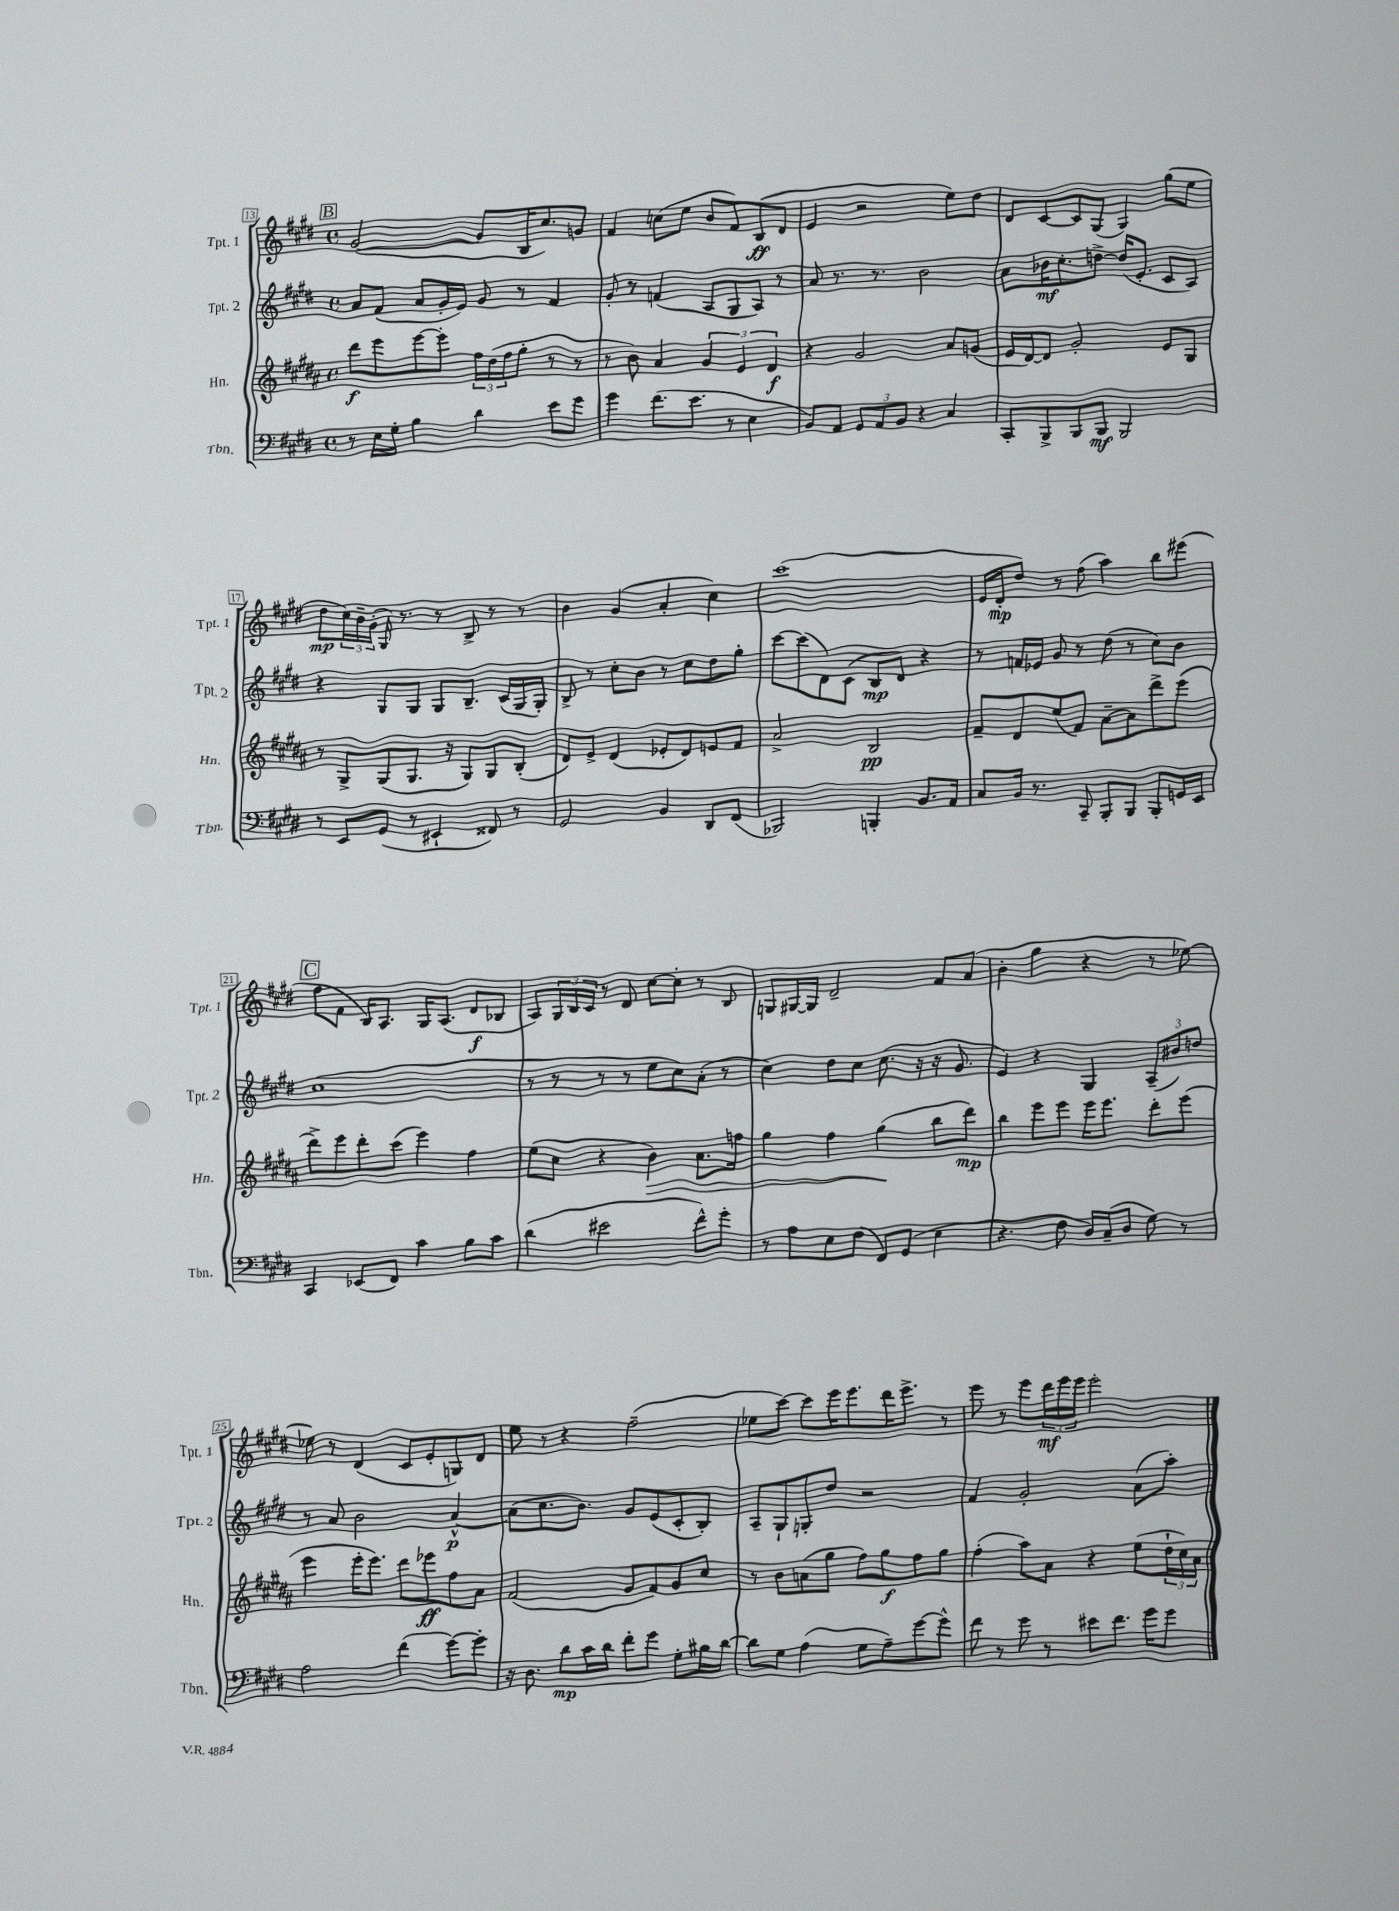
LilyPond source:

<<
\new StaffGroup <<
\new Staff = "s0" \with { instrumentName = "Tpt. 1" shortInstrumentName = "Tpt. 1" } {
    \clef treble \key e \major \defaultTimeSignature \time 4/4
    \mark \markup { \box "B" } gis'2~( gis'8 b16 cis''8.) g'8 |
    fis'4 c''8( e''8 b'8 fis'8) b8\ff( dis'8 |
    e'4 r2 e''8) dis''8 |
    dis'8 cis'8~ cis'8 gis8( gis4) gis''8( e''8 |
    dis''8\mp \tuplet 3/2 { cis''16) b'16-- gis'16-.( } gis16) r8. r8 b8-> r8 r8 |
    b'4 gis'4( a'4-. cis''4) |
    cis'''1( |
    e'16 dis'16-.\mp dis''8) r8 fis''8( a''4) b''8 eis'''8( |
    \mark \markup { \box "C" } fis''8 fis'8 b16) a8. gis16 a8.( dis'8\f bes8 |
    a8) \tuplet 3/2 { gis16 b16 cis'16 } r8 dis'8 cis''8~ cis''8-. r8 b8 |
    g8 gis16~ gis16 dis'2-- fis'8 a'8( |
    b'4-. gis''4 r4 r8 ees''8~) |
    ees''8 r8 dis'4( cis'8 e'8-. g8) dis'8 |
    e''8 r8 r4 fis''2--( |
    ees''8 cis'''8~) cis'''8 e'''16 e'''8. dis'''16 e'''8.-> r8 |
    e'''8 r8 e'''8 \tuplet 3/2 { dis'''16\mf e'''16 e'''16 } e'''2-. \bar "|." |
}
\new Staff = "s1" \with { instrumentName = "Tpt. 2" shortInstrumentName = "Tpt. 2" } {
    \clef treble \key e \major \defaultTimeSignature \time 4/4
    \mark \markup { \box "B" } a'8 fis'8( a'8 gis'16-. e'16) gis'8 r8 fis'4 |
    gis'8-. r8 f'4( a8 gis8 a8) r8 |
    a'8 r8. r8. b'2 |
    a'8 bes'16\mf cis''8.-. d''8~-> d''16( e'8.-. cis'8 a8) |
    r4 gis8 gis8 gis8 b8.-- cis'16( gis16 gis16-.) |
    b8-> r8 cis''8-. b'8 r8 cis''8 dis''8 gis''8-. |
    cis'''8~ cis'''8( dis'8) cis'8( b8\mp dis'8) r4 |
    r8 f'16 ees'16 gis'8 r8 dis''8( r8 cis''8) b'8 |
    \mark \markup { \box "C" } cis''1( |
    r8 r8 r8 r8 e''8 cis''8) a'8-.( r8 |
    cis''4) dis''8 cis''8 cis''8.( r16 r16 gis'8. |
    e'4) r4 gis4 \tuplet 3/2 { a8--( bis'8) d''8 } |
    r8 a'8 b'2 a'4~-^\p |
    a'8( cis''8. b'8.) gis'8 e'8( cis'8-. b8-.) |
    a8-- gis8-! g8-. dis''8 r2 |
    fis'4 gis'2-. a'8( a''8-.) \bar "|." |
}
\new Staff = "s2" \with { instrumentName = "Hn." shortInstrumentName = "Hn." } {
    \clef treble \key b \major \defaultTimeSignature \time 4/4
    \mark \markup { \box "B" } dis'''8\f e'''8 e'''8~ e'''8-. \tuplet 3/2 { fis''16 dis''16( fis''16 } gis''8-. r8 r8 |
    r8 b'8) ais'4 \tuplet 3/2 { gis'4 e'4 dis'4\f } |
    r4 gis'2 ais'8 g'8( |
    e'16 dis'16~) dis'8 gis'2-. e'8 gis8 |
    r8 gis8-> gis8( gis8. r16 gis8) gis8 b8-.( |
    dis'8) e'8-> dis'4( ees'8-. dis'8) e'8 fis'8 |
    ais'2-> b2\pp |
    fis'8-- dis'8 e''8( fis'8) ais'8~-- ais'8 dis'''8-> e'''8( |
    \mark \markup { \box "C" } dis'''8->) e'''8 dis'''8-. cis'''8( e'''4) fis''4 |
    e''8( cis''8 r4 b'4\>) ais'8. f''16 |
    gis''4 fis''4 gis''4\!( b''8 dis'''8\mp) |
    b''4 e'''8 e'''8 e'''16 e'''8. dis'''8-. e'''8( |
    e'''4 e'''16-. e'''8.) dis'''8 ees'''8\ff fis''8 ais'8 |
    fis'2( gis'8 fis'8) gis'8 cis''8 |
    r8 b'8 a'8( gis''8 fis''8) gis''8\f fis''8 gis''8 |
    fis''4-.( ais''8) ais'8 r4 e''8( \tuplet 3/2 { dis''16-! cis''16) ais'16 } \bar "|." |
}
\new Staff = "s3" \with { instrumentName = "Tbn." shortInstrumentName = "Tbn." } {
    \clef bass \key e \major \defaultTimeSignature \time 4/4
    \mark \markup { \box "B" } r8 e16 gis16-. b4 dis'4 e'8 gis'8 |
    gis'4 fis'8.( e'8. r8 e4 |
    b,8) a,8 \tuplet 3/2 { gis,8 a,8 b,8 } r4 cis4 |
    cis,8-. b,,8-> b,,8 b,,8\mf b,,2 |
    r8 e,8 gis,8( r8 eis,4-! fisis,8) r8 |
    gis,2 b,4 dis,8 fis,8( |
    bes,,2) b,,4-. b,8. a,16 |
    cis8 b,16 r8. cis,8-- b,,8-. b,,8 b,,8-. g,16 e,16 |
    \mark \markup { \box "C" } cis,4 ees,8( fis,8) cis'4 b8 cis'8 |
    dis'4( eis'2 fis'8-^) gis'8-. |
    r8 a8 e8 fis8( fis,8) gis,8( e4 |
    r4. fis8 dis16) cis16--( dis8 gis8) r8 |
    a2 fis'4( gis'8~) gis'8-. |
    r16 dis8. dis'8\mp cis'16 dis'16 fis'8-. gis'8 gis8-. bis16 dis'16~ |
    dis'8 gis8 a4( gis8 a8--) gis'8~ gis'8-^ |
    fis'8 r8 gis'8 r8 eis'8 fis'8. gis'16 gis'8 \bar "|." |
}
>>
>>
\layout { \context { \Score currentBarNumber = #13 \override BarNumber.stencil = #(make-stencil-boxer 0.1 0.3 ly:text-interface::print) } }
